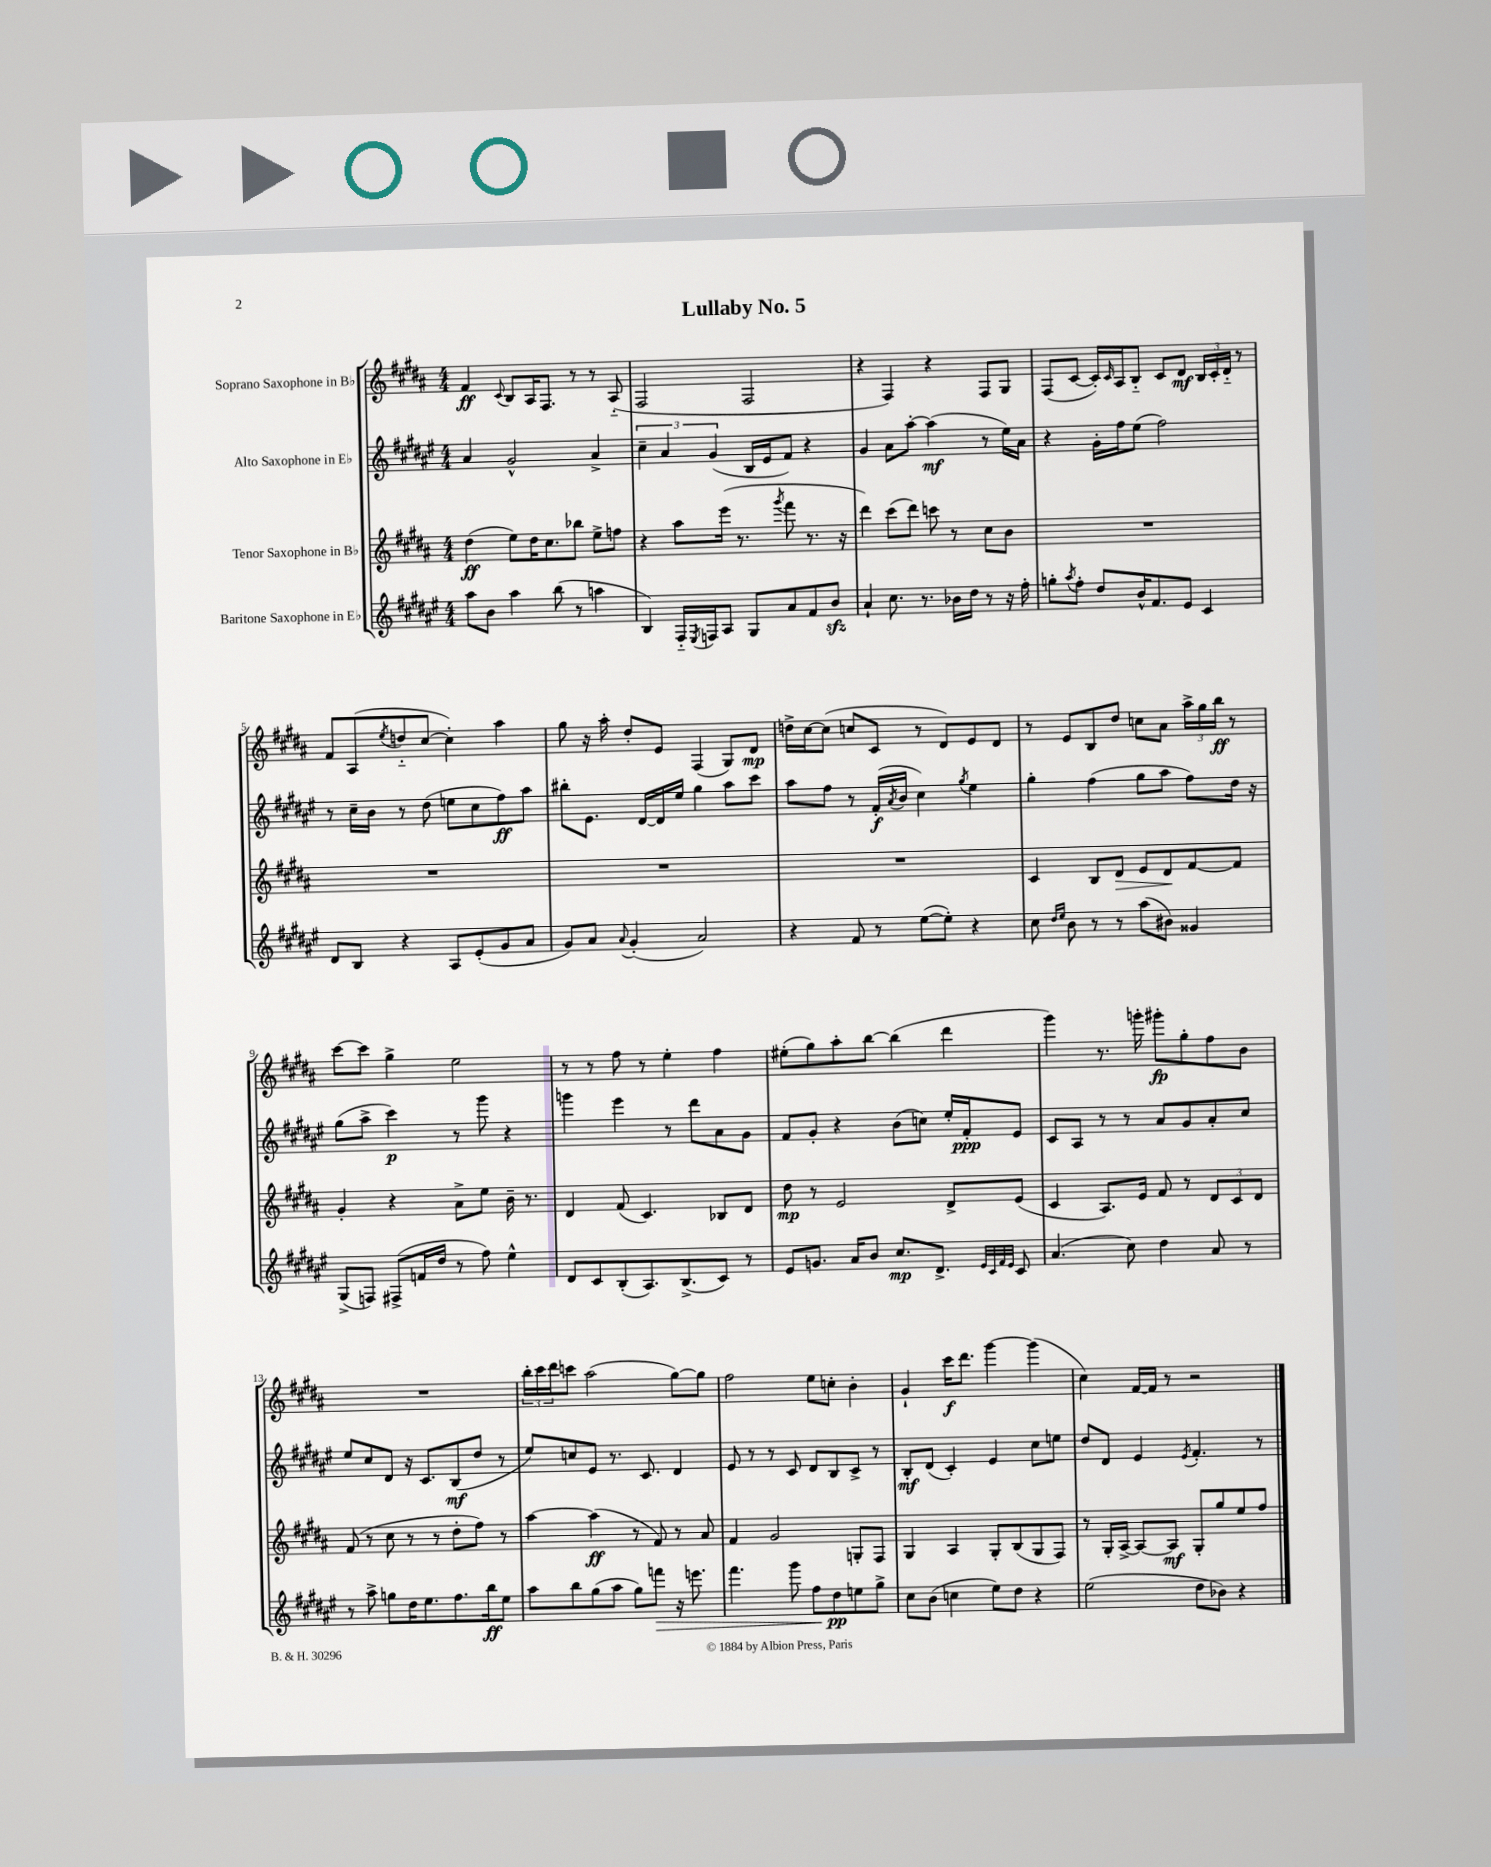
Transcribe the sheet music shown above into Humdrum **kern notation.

**kern	**kern	**kern	**kern
*staff4	*staff3	*staff2	*staff1
*clefG2	*clefG2	*clefG2	*clefG2
*k[f#c#g#d#a#e#]	*k[f#c#g#d#a#]	*k[f#c#g#d#a#e#]	*k[f#c#g#d#a#]
*M4/4	*M4/4	*M4/4	*M4/4
8aa#\L	(4dd#\	4a#/	4f#/
8b\J	.	.	.
.	.	.	8qqc#/
4aa#\	8ee\L)	2g#^^/	8B/L
.	16dd#\K	.	16A#/K
.	8.cc#\	.	8.F#/J
(8bb\	.	.	.
8r	8bb-\J	.	8r
4aa\	8ee^\L	4a#^/	8r
.	8ff\J	.	(8A#'~/
=	=	=	=
4B/)	4r	6cc#~\	2F#/
.	.	6a#/	.
16F#'~/LL	8aa#\L	.	.
8qE#/	.	.	.
16F/J	.	.	.
.	.	(6g#/	.
8A#/J	(16eee\Jk	.	.
.	8.r	.	.
8G#/L	.	16B/LL	2F#/
.	.	16e#/J	.
.	8qggg#/	.	.
8a#/	8fff#\	8f#/J)	.
8f#/	8.r	4r	.
8b/J	.	.	.
.	16r	.	.
=	=	=	=
4a#`/	4ddd#\)	4g#/	4r
8.cc#\	(8ccc#\L	8a#\L	4F#/)
.	8ddd#\J)	[8aa#'\J	.
8.r	.	.	.
.	8ccc\	(4aa#\]	4r
16b-\LL	8r	.	.
16dd#\JJ	.	.	.
8r	8cc#\L	8r	8F#/L
16r	8b\J	16ee#\LL)	8G#/J
16ff#'\	.	16a#\JJ	.
=	=	=	=
8gg'\L	1r	4r	(8F#/L
8qaa#/	.	.	.
8ff#'\J	.	.	[8c#/J
8dd#/L	.	16g#'\LL	16c#'/]LL)
.	.	.	16qqc#/
.	.	16ff#\J	16A#/J
16b^^/K	.	(8ee#\J	8B'~/J
8.f#/	.	.	.
.	.	2ff#\)	8c#/L
8e#/J	.	.	8d#/J
4c#/	.	.	24B/LL
.	.	.	24c#'/
.	.	.	24d#'~/JJ
.	.	.	8r
=	=	=	=
8d#/L	1r	8r	8f#/L
8B/J	.	16cc#~\LL	(8A#/
.	.	16b\JJ	.
.	.	.	8qee/
4r	.	8r	8dd'~/
.	.	(8dd#\	[8cc#/J
8A#/L	.	8ee\L	4cc#'\])
(8e#'/	.	8cc#\	.
8g#/	.	8ff#\)	4aa#\
8a#/J	.	8aa#\J	.
=	=	=	=
8g#/L)	1r	8bb#'\L	8gg#\
8a#/J	.	8.e#\J	16r
.	.	.	16aa#'\
8qqa#/	.	.	.
(4g#'/	.	.	8dd#'/L
.	.	[16d#/LL	.
.	.	16d#/]	8e/J
.	.	16ee#/JJ	.
2a#/)	.	4gg#\	(4F#/
.	.	8aa#\L	8G#/L)
.	.	8ccc#\J	8d#/J
=	=	=	=
4r	1r	8aa#\L	16dd^\LL
.	.	.	[16cc#\J
.	.	8ff#\J	(8cc#\]J
8f#/	.	8r	8cc/L
8r	.	(16f#'/LL	8c#/J
.	.	8qa#/	.
.	.	16b/JJ	.
([8ee#\L	.	4cc#\)	8r
8ee#'\]J)	.	.	8d#/L)
.	.	8qgg#/	.
4r	.	4ee#\	8e/
.	.	.	8d#/J
=	=	=	=
8cc#\	4c#/	4gg#'\	8r
16qqdd#/LL	.	.	.
16qqee#/JJ	.	.	.
8b\	.	.	8e/L
8r	8B/L	(4ff#\	8B/
8r	8d#/J	.	8dd#/J
(8aa#\L	8e/L	8gg#\L	8cc\L
8b#\J)	8d#/	8aa#\J	8a#\J
4g##/	[8f#/	8ff#\L)	24aa#^\LL
.	.	.	24gg#\
.	.	.	24bb\JJ
.	8f#/]J	16dd#\Jk	8r
.	.	16r	.
=	=	=	=
(8G#^/L	4g#'/	(8gg#\L	[8ccc#\L
8F/J)	.	8aa#^\J	8ccc#\]J
(8F#^/L	4r	4ccc#\)	4gg#^\
16f/L	.	.	.
16dd#/JJ	.	.	.
8r	8a#^\L	8r	2ee\
8ff#\)	8ee\J	8ggg#\	.
4ee#^^\	16b~\	4r	.
.	8.r	.	.
=	=	=	=
8d#/L	4d#/	4ggg\	8r
8c#/	.	.	8r
(8B'/	(8f#/	4eee#\	8ff#\
8.A#/)	4.c#/)	.	8r
.	.	8r	4ee'\
(8.B^/	.	.	.
.	.	8ddd#\L	.
8c#/J)	8B-/L	8a#\	4ff#\
8r	8d#/J	8g#\J	.
=	=	=	=
8e#/L	8dd#\	8f#/L	(8ee#'\L
8.g/J	8r	8g#'/J	8gg#\)
.	2e/	4r	8aa#'\
16a#/LK	.	.	.
8b/J	.	.	[8bb\J
8.cc#/L	.	(8b\L	(4bb\]
.	.	8cc\J)	.
8.d#^/J	.	.	.
.	8d#^/L	16ee#'/LL	4ddd#\
.	.	16f#'/J	.
32qqe#/LLL	.	.	.
32qqc#/	.	.	.
32qqf#/	.	.	.
32qqe#/JJJ	.	.	.
8c#/	(8e/J	8e#/J	.
=	=	=	=
(4.a#/	4c#/	8c#/L	4ggg#\)
.	.	8A#/J	.
.	8.A#/L)	8r	8.r
8cc#\)	.	8r	.
.	16e/Jk	.	16ggg'\
4dd#\	8f#/	8a#/L	8ggg#'\L
.	8r	8g#/	8gg#'\
8a#/	12d#/L	8a#'/	8ff#\
.	12c#/	.	.
8r	.	8cc#/J	8b\J
.	12d#/J	.	.
=	=	=	=
8r	(8f#/	8ee#/L	1r
8aa#^\	8r	8cc#/	.
8gg\L	8cc#\	8d#/J	.
16dd#\K	8r	16r	.
8.ee#\	.	8.c#/L	.
.	8r	.	.
8.ff#\	8dd#'\L	(8B/	.
.	8ff#\J)	8dd#/J	.
16bb\k	.	.	.
8ee#\J	8r	8r	.
=	=	=	=
8aa#\L	[4aa#\	8ee#/L)	24bb'\LL
.	.	.	24ccc#\
.	.	.	24ddd#\J
8bb\	.	8cc/	8ccc\J
(8gg#\	(4aa#\]	8e#/J	(2aa#\
8aa#\J	.	8.r	.
8gg#\L)	8r	.	.
.	.	8.c#/	.
8fff\J	8f#/)	.	.
16r	8r	4d#/	[8gg#\L)
8.eee\	.	.	.
.	8a#/	.	8gg#\]J
=	=	=	=
4.fff#\	4f#/	8e#/	2ff#\
.	.	8r	.
.	2g#/	8r	.
8ggg#\	.	8c#/	.
8ff#\L	.	8d#/L	8ee\L
8dd#\	.	8B/	8cc'\J
8ee\	8G'/L	8c#^/J	4b'\
8gg#^\J	8F#/J	8r	.
=	=	=	=
8cc#\L	4G#/	8B'/L	4g#`/
(8b\J	.	(8d#/J	.
4cc\	4A#/	4c#'/)	16ccc#\LK
.	.	.	8.ddd#\J
8ee#\L)	8G#'/L	4e#/	[4ggg#\
8dd#\J	(8B/	.	.
4r	8G#/	8cc#\L	(4ggg#\]
.	8F#/J)	8ee\J	.
=	=	=	=
(2ee#\	8r	8dd#/L	4cc#\)
.	16G#'/LL	8d#/J	.
.	[16A#^/JJ	.	.
.	8A#/_L	4e#/	[16f#/LL
.	.	.	16f#/]JJ
.	8A#/]J	.	8r
.	.	8qe#/	.
8dd#\L	8G#'/L	4.f#'/	2r
8b-\J)	8gg#/	.	.
4r	8ee/	.	.
.	8ff#/J	8r	.
==	==	==	==
*-	*-	*-	*-
